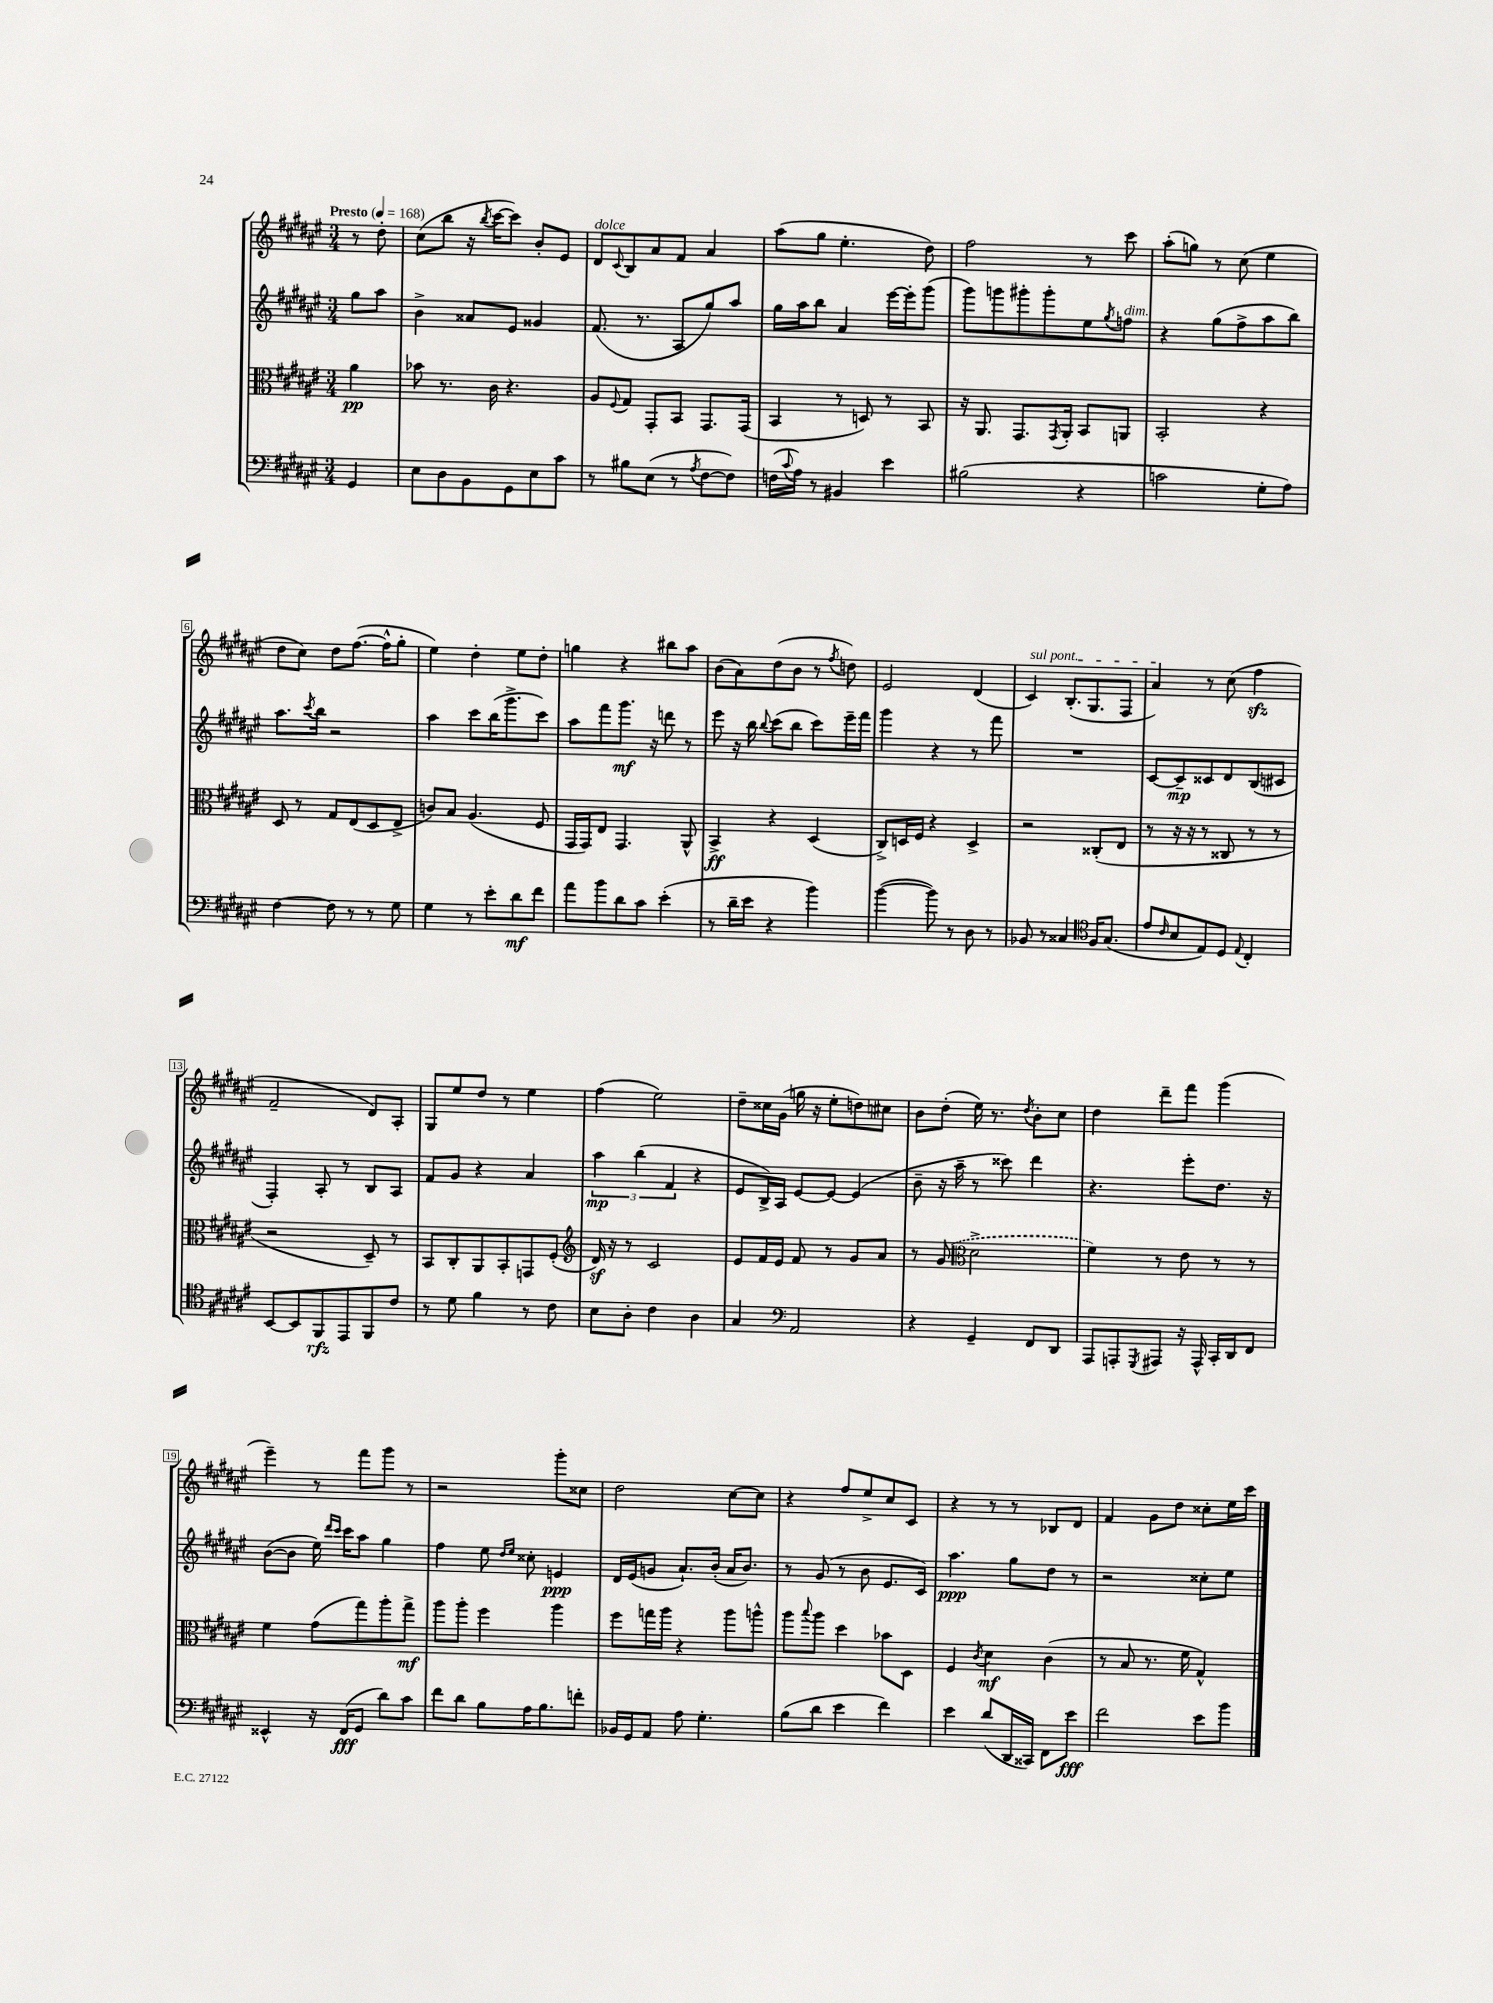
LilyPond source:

<<
\new StaffGroup <<
\new Staff = "s0" {
    \clef treble \key fis \major \numericTimeSignature \time 3/4 \partial 4 \tempo "Presto" 4 = 168
    r8 dis''8-. |
    cis''8( b''8 r16 \acciaccatura { b''8 } cis'''16~ cis'''8) b'8-. eis'8 |
    dis'8^\markup { \italic "dolce" } \appoggiatura { cis'8 } b8 ais'8 fis'8 ais'4 |
    ais''8( gis''8 eis''4.-. dis''8) |
    fis''2 r8 cis'''8 |
    ais''8-.( g''8) r8 cis''8( eis''4 |
    dis''8 cis''8) dis''8 fis''8.~( fis''16-^ gis''8-. |
    eis''4) dis''4-. eis''8 dis''8-. |
    g''4 r4 bis''8 ais''8 |
    b'8( ais'8) dis''8( b'8 r8 \acciaccatura { fis''8 } d''8) |
    eis'2 dis'4( |
    \once \override TextSpanner.bound-details.left.text = \markup { \italic "sul pont." } cis'4\startTextSpan) b8.-.( gis8. fis8 |
    ais'4\stopTextSpan) r8 cis''8( fis''4\sfz |
    fis'2-- dis'8) ais8-. |
    gis8 eis''8 dis''8 r8 eis''4 |
    fis''4( eis''2) |
    dis''8-- cisis''16 gis'16( g''16 r16 eis''8-. d''8) cis''8 |
    b'8 dis''8-.( eis''16) r8. \acciaccatura { dis''8 } b'8-. cis''8 |
    dis''4 dis'''8-- fis'''8 gis'''4( |
    eis'''4--) r8 fis'''8 gis'''8 r8 |
    r2 gis'''8-. cisis''8 |
    dis''2 cis''8~ cis''8 |
    r4 fis''8 eis''8-> cis''8 cis'8 |
    r4 r8 r8 bes8 dis'8 |
    fis'4 gis'8 dis''8 cisis''8-. eis''16 cis'''16 \bar "|." |
}
\new Staff = "s1" {
    \clef treble \key fis \major \numericTimeSignature \time 3/4 \partial 4
    gis''8 ais''8 |
    b'4-> aisis'8 eis'8 gisis'4 |
    fis'8.( r8. ais8 gis''8) ais''8 |
    gis''16 ais''16 b''8 ais'4 eis'''16~ eis'''16-. gis'''8( |
    gis'''8) g'''8 gis'''8-. gis'''8-. eis''8 \acciaccatura { gis''8 } f''8^\markup { \italic "dim." } |
    r4 gis''8( fis''8-> ais''8 b''8) |
    ais''8. \acciaccatura { cis'''8 } b''16 r2 |
    ais''4 cis'''8 b''16( gis'''8.-> cis'''8) |
    ais''8 fis'''8 gis'''8.\mf r16 d'''8 r8 |
    eis'''8 r16 b''16 \appoggiatura { b''8 } cis'''8( b''8 cis'''8) eis'''16-- fis'''16 |
    gis'''4 r4 r8 fis'''8 |
    R2. |
    cis'8~ cis'8--\mp cisis'8 dis'8 b8( cis'8 |
    fis4-.) ais8-. r8 b8 ais8 |
    fis'8 gis'8 r4 ais'4 |
    \tuplet 3/2 { ais''4\mp b''4( fis'4 } r4 |
    eis'8 b16->) ais16 eis'8~ eis'8~ eis'4( |
    b'8-- r16 ais''16-- r8 cisis'''8) dis'''4 |
    r4. eis'''8-. dis''8. r16 |
    b'8~( b'8 eis''16) \grace { dis'''16 cis'''16 } cis'''16 ais''8 gis''4 |
    fis''4 eis''8 \grace { dis''16 eis''16 } cisis''8-. e'4\ppp |
    dis'16 eis'16( g'8 ais'8.-!) b'16-.( ais'16 b'8.) |
    r8 gis'8( r8 b'8 eis'8. cis'16) |
    ais''4.\ppp gis''8 dis''8 r8 |
    r2 cisis''8-. eis''8 \bar "|." |
}
\new Staff = "s2" {
    \clef alto \key fis \major \numericTimeSignature \time 3/4 \partial 4
    ais'4\pp |
    bes'8 r8. cis'16 r4. |
    ais8 \appoggiatura { fis8 } gis8 gis,8-. b,8 gis,8. gis,16( |
    b,4 r8 d8) r8 b,8 |
    r16 ais,8. gis,8. \acciaccatura { gis,8 } ais,16-. b,8 a,8 |
    b,2-. r4 |
    dis8 r8 gis8 eis8( dis8 eis8-> |
    c'8) b8 ais4.( fis8 |
    gis,16 gis,16) eis8 gis,4. ais,8-^ |
    b,4->\ff r4 dis4( |
    cis8->) d16 fis16 r4 d4-> |
    r2 cisis8-.( eis8 |
    r8 r16 r16 r8 cisis8 r8 r8 |
    r2 dis8--) r8 |
    b,8 cis8-. ais,8 b,8-. g,8 fis8-.( |
    \clef treble dis'16\sf) r16 r8 cis'2 |
    eis'8 fis'16 eis'16 fis'8 r8 gis'8 ais'8 |
    r8 \once \slurDashed gis'8( \clef alto dis'2-> |
    fis'4) r8 eis'8 r8 r8 |
    fis'4 gis'8( gis''8) ais''8-. gis''8->\mf |
    ais''8 ais''8-. fis''4 ais''4 |
    fis''8 g''16 ais''16 r4 ais''8 a''8-^ |
    ais''8 \appoggiatura { b''8 } ais''8 dis''4 bes'8 dis8 |
    fis4 \acciaccatura { cis'8 } dis'4\mf cis'4( |
    r8 b8 r8. fis'16 gis4-^) \bar "|." |
}
\new Staff = "s3" {
    \clef bass \key fis \major \numericTimeSignature \time 3/4 \partial 4
    gis,4 |
    eis8 dis8 b,8 gis,8 eis8 cis'8 |
    r8 bis8 eis8( r8 \acciaccatura { ais8 } fis8~ fis8) |
    f16( \appoggiatura { cis'8 } ais16) r8 bis,4 eis'4 |
    bis2( r4 |
    c'2 gis8-. ais8) |
    fis4~ fis8 r8 r8 gis8 |
    gis4 r8 eis'8-. dis'8\mf fis'8 |
    ais'8 b'8 dis'8 cis'8 eis'4-.( |
    r8 dis'16-- eis'16 r4 b'4) |
    b'4~( b'8) r8 dis8 r8 |
    bes,8 r8 cisis4 \clef tenor fis16 gis8.( |
    eis'8 \grace { cis'16 } b8 eis8) dis8 \appoggiatura { eis8 } cis4-. |
    b,8~ b,8 fis,8\rfz eis,8 fis,8 cis'8 |
    r8 dis'8 fis'4 r8 cis'8 |
    b8 ais8-. cis'4 ais4 |
    gis4 \clef bass ais,2 |
    r4 gis,4-- fis,8 dis,8 |
    ais,,8 a,,8-. \acciaccatura { gis,,8 } ais,,8 r16 ais,,16-^ cis,16-. dis,16 fis,8 |
    eisis,4-^ r16 fis,16\fff( gis,8 dis'8) cis'8 |
    fis'8 dis'8 b8 ais16 b8. f'8-. |
    bes,16 gis,16 ais,8 ais8 gis4.-. |
    b8( dis'8 eis'4 fis'4) |
    eis'4 dis'8( dis,16 cisis,16) fis,8 eis'8\fff |
    fis'2 eis'8 b'8 \bar "|." |
}
>>
>>
\layout { \context { \Score \override BarNumber.stencil = #(make-stencil-boxer 0.1 0.3 ly:text-interface::print) } }
